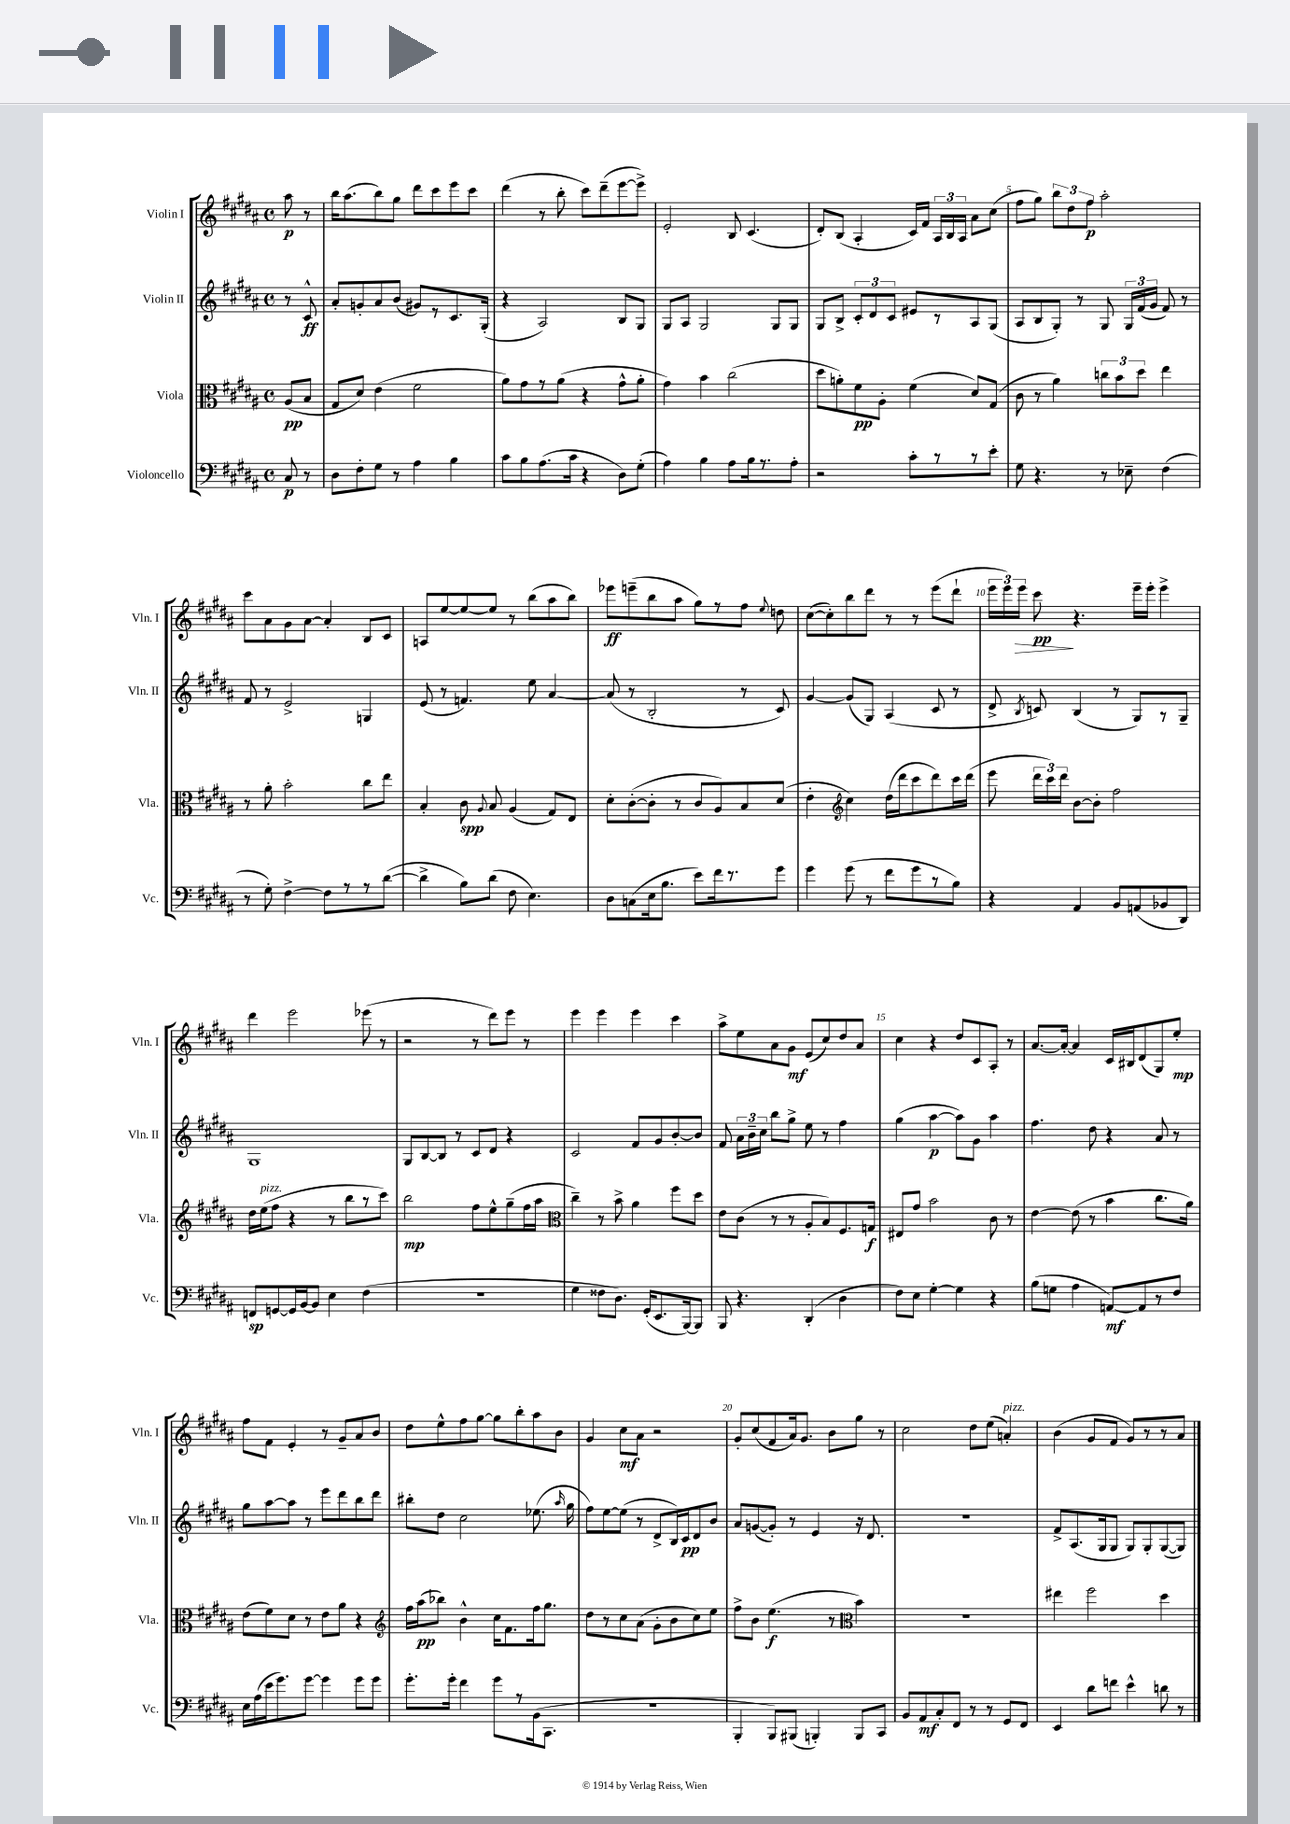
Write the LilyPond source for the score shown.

<<
\new StaffGroup <<
\new Staff = "s0" \with { instrumentName = "Violin I" shortInstrumentName = "Vln. I" } {
    \clef treble \key b \major \defaultTimeSignature \time 4/4 \partial 4
    \autoBeamOff ais''8\p r8 |
    b''16[ ais''8.( b''8) gis''8] dis'''8[ cis'''8 e'''8 cis'''8] |
    dis'''4( r8 b''8-. cis'''8[) dis'''8--( e'''8~ e'''8]->) |
    e'2-. b8 cis'4.( |
    dis'8[-.) b8]( ais4-. cis'16[) fis'16] \tuplet 3/2 { ais16[ b16 ais16] } ais'8[ cis''8]( |
    fis''8[ gis''8]) \tuplet 3/2 { b''8[ dis''8 fis''8]\p } ais''2-. |
    cis'''8[ ais'8 gis'8 ais'8]~ ais'4-. b8[ cis'8] |
    a8[ e''8~ e''8~ e''8] r8 b''8[( ais''8 b''8]) |
    ees'''8[\ff e'''8--( b''8 ais''8] gis''8[) r8 fis''8] \appoggiatura { e''8 } d''8 |
    cis''8[~( cis''8-.) b''8 dis'''8] r8 r8 e'''8[( dis'''8]-! |
    \tuplet 3/2 { e'''16[ e'''16) e'''16]\> } cis'''8\pp\! r4. e'''16[-- e'''16]-. e'''4-> |
    dis'''4 e'''2 ees'''8( r8 |
    r2 r8 dis'''8[) e'''8] r8 |
    e'''4 e'''4 e'''4 cis'''4 |
    ais''8[-> e''8 ais'8 gis'8]\mf e'8[( cis''8) dis''8 ais'8] |
    cis''4 r4 dis''8[ cis'8 ais8]-. r8 |
    ais'8.[~ ais'16]~-. ais'4 cis'16[ bis16 dis'8( gis8) e''8]-.\mp |
    fis''8[ fis'8] e'4-. r8 gis'8[-- ais'8 b'8] |
    dis''8[ e''8-^ fis''8 gis''8]~ gis''8[ b''8-. ais''8 b'8] |
    gis'4 cis''8[\mf ais'8] r2 |
    gis'8[-. cis''8( fis'8 ais'16) gis'8.] b'8[ gis''8] r8 |
    cis''2 dis''8[ e''8]( a'4-.^\markup { \italic "pizz." }) |
    b'4( gis'8[ fis'8] gis'8[) r8 r8 ais'8] \bar "|." |
}
\new Staff = "s1" \with { instrumentName = "Violin II" shortInstrumentName = "Vln. II" } {
    \clef treble \key b \major \defaultTimeSignature \time 4/4 \partial 4
    \autoBeamOff r8 cis'8-^\ff |
    ais'8[-. g'8-. ais'8 b'8]( gis'8[) r8 cis'8. gis16]-.( |
    r4 ais2) b8[ gis8] |
    gis8[ ais8] gis2 gis8[ gis8] |
    gis8[ b8]-> \tuplet 3/2 { cis'8[-. dis'8 cis'8] } eis'8[ r8 ais8 gis8]( |
    ais8[ b8 gis8]-.) r8 gis8 \tuplet 3/2 { gis16[ fis'16( gis'16] } fis'8) r8 |
    fis'8 r8 e'2-> g4 |
    e'8( r8 f'4.) e''8 ais'4~ |
    ais'8( r8 b2-. r8 cis'8) |
    gis'4~ gis'8[( gis8]) ais4( cis'8 r8 |
    dis'8-> \acciaccatura { b8 } c'8) b4( r8 gis8[) r8 gis8]-- |
    gis1 |
    gis8[ b8~ b8] r8 cis'8[ dis'8] r4 |
    cis'2 fis'8[ gis'8 b'8~-. b'8] |
    fis'8 \tuplet 3/2 { ais'16[ b'16-- cis''16] } b''8[ gis''8]-> e''8 r8 fis''4 |
    gis''4( ais''4~\p ais''8[) gis'8] ais''4 |
    fis''4. dis''8 r4 ais'8 r8 |
    gis''8[ ais''8~ ais''8] r8 e'''8[ dis'''8 b''8 dis'''8] |
    bis''8[-. dis''8] cis''2 ees''8.( \grace { ais''16 } gis''16 |
    fis''8[) e''8~ e''8]( r8 dis'8[-> b16) cis'16\pp dis'8 b'8] |
    ais'8[ g'8~( g'8]-.) r8 e'4 r16 dis'8. |
    R1 |
    fis'8[-> ais8.( gis16 gis8] gis8[) gis8-. gis8~( gis8]) \bar "|." |
}
\new Staff = "s2" \with { instrumentName = "Viola" shortInstrumentName = "Vla." } {
    \clef alto \key b \major \defaultTimeSignature \time 4/4 \partial 4
    \autoBeamOff ais8[\pp( b8] |
    gis8[ dis'8]) e'4( fis'2 |
    ais'8[) gis'8 r8 ais'8]( r4 gis'8[-^ ais'8]-. |
    gis'4) b'4 cis''2( |
    dis''8[ a'8-.) fis'8\pp ais8]-. fis'4( dis'8[) gis8]( |
    cis'8 r8 ais'4) \tuplet 3/2 { c''8[ b'8 dis''8] } e''4 |
    r8 ais'8-. b'2-. cis''8[ e''8] |
    b4-. cis'8\spp \appoggiatura { ais8 } b8 ais4( gis8[) e8] |
    dis'8[-. cis'8~-.( cis'8]-. r8 cis'8[ ais8) b8 dis'8]( |
    e'4-. \clef treble cis''4) dis''16[( dis'''16 cis'''8 dis'''8) cis'''16 dis'''16]( |
    e'''8 \tuplet 3/2 { dis'''16[ cis'''16) dis'''16] } b'8[~ b'8]-. fis''2 |
    dis''16[ e''16^\markup { \italic "pizz." }( fis''8] r4 r8 b''8[ r8 cis'''8]) |
    b''2\mp fis''8[ e''8-^ gis''8--( fis''16 ais''16] |
    \clef alto cis''4--) r8 b'8-> ais'4 fis''8[ dis''8] |
    e'8[ cis'8]( r8 r8 ais8[-. b8) fis8. g16]\f |
    eis8[ gis'8] b'2 cis'8 r8 |
    e'4~ e'8( r8 b'4 cis''8.[ ais'16]) |
    e'8[( fis'8) dis'8] r8 e'8[ ais'8] r4 |
    \clef treble fis''16[ ais''16\pp( bes''8]) b'4-^ cis''16[ fis'8. fis''16 gis''8.] |
    dis''8[ r8 cis''8 ais'8]( gis'8[-. b'8 cis''8) e''8] |
    fis''8[-> b'8] e''4.\f( r8 \clef alto b'4) |
    R1 |
    eis''4 fis''2 dis''4 \bar "|." |
}
\new Staff = "s3" \with { instrumentName = "Violoncello" shortInstrumentName = "Vc." } {
    \clef bass \key b \major \defaultTimeSignature \time 4/4 \partial 4
    \autoBeamOff cis8\p r8 |
    dis8[ fis8-. gis8] r8 ais4 b4 |
    cis'8[ b8 ais8.( cis'16] r4 dis8[) gis8]-.( |
    ais4) b4 ais8[ b16 r8. ais8]-. |
    r2 cis'8[-. r8 r8 e'8]-. |
    gis8 r4. r8 ees8-- fis4( |
    r8 gis8-.) fis4~-> fis8[ r8 r8 dis'8]~( |
    dis'4-> b8[) dis'8]( fis8 e4.) |
    dis8[ c8( e16 b8.] e'8[) fis'16 r8. gis'8] |
    gis'4 gis'8( r8 fis'8[ gis'8 r8 b8]) |
    r4 ais,4 b,8[ a,8( bes,8 dis,8]) |
    f,8[\sp g,8~ g,16 b,16~ b,8] e4 fis4( |
    R1 |
    gis4 fisis8[ dis8.]) gis,16[-.( e,8. b,,16~) b,,8] |
    b,,8 r4. dis,4-.( dis4 |
    fis8[) e8] gis4~-. gis4 r4 |
    b8[( g8] ais4 a,8[~\mf) a,8 r8 fis8] |
    e16[ ais16( e'16 gis'8.) gis'8]~ gis'4 gis'8[ gis'8] |
    gis'8.[-. gis'16]-. fis'4 gis'8[ r8 b,16( cis,8.] |
    R1 |
    b,,4-. b,,8[) bis,,8]( b,,4-.) b,,8[ cis,8] |
    b,8[ ais,8\mf cis8-. fis,8] r8 r8 gis,8[ fis,8] |
    e,4 dis'8[ f'8] e'4-^ d'8 r8 \bar "|." |
}
>>
>>
\layout { \context { \Score \override BarNumber.break-visibility = ##(#f #t #t) barNumberVisibility = #(every-nth-bar-number-visible 5) } }
